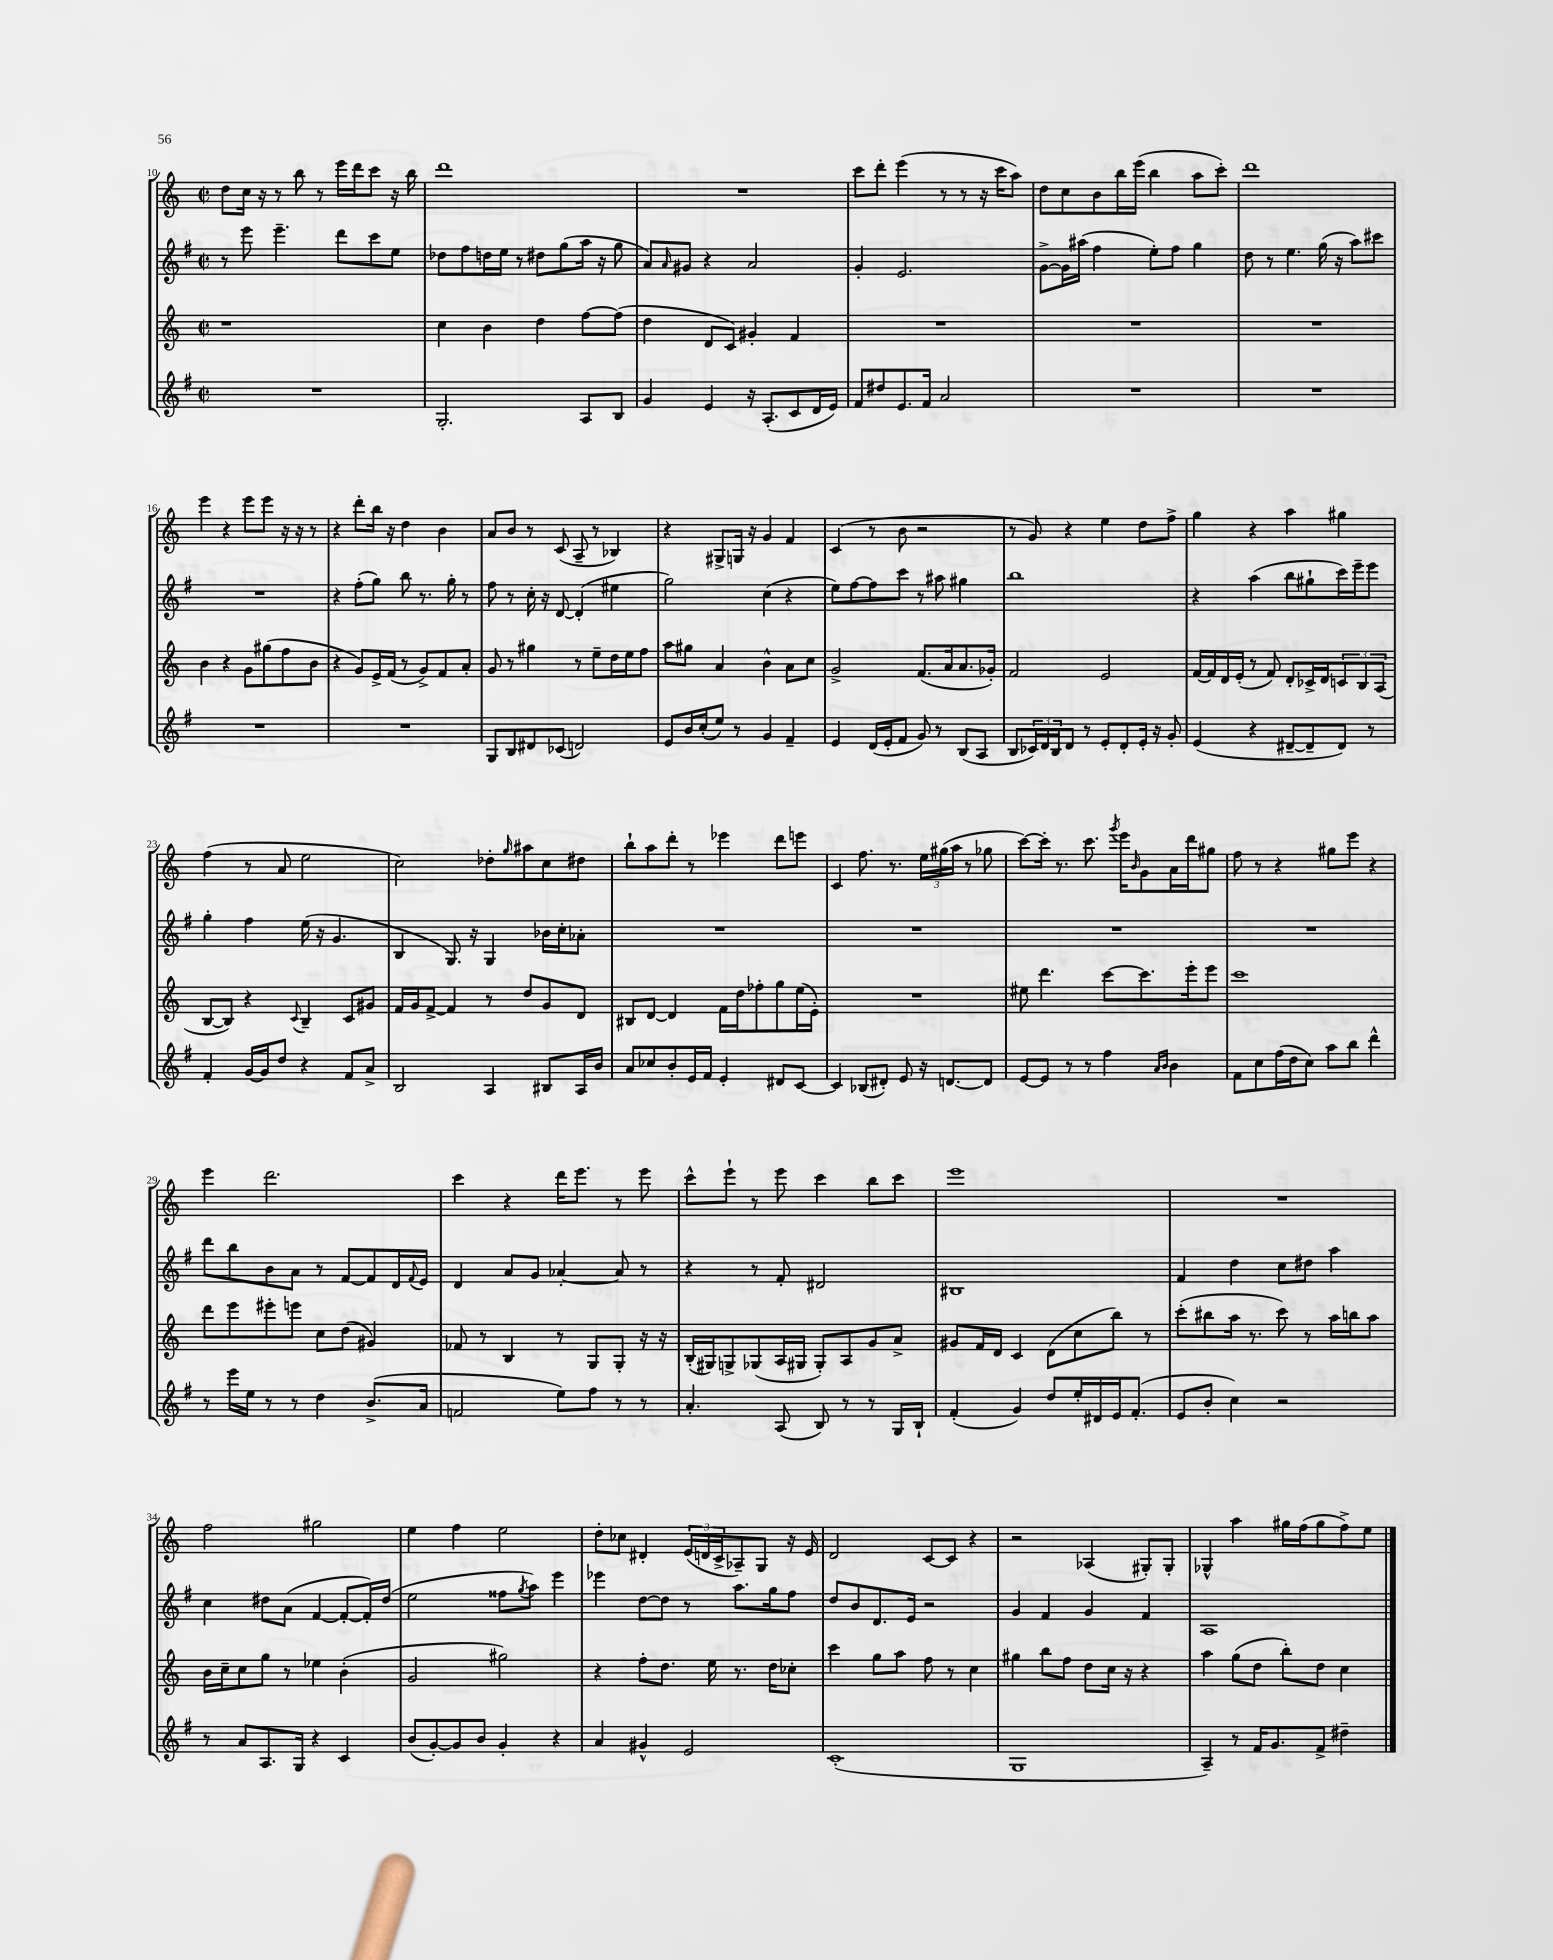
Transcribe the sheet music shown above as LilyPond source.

<<
\new StaffGroup <<
\new Staff = "s0" {
    \clef treble \key c \major \defaultTimeSignature \time 2/2
    d''8 c''16 r16 r8 b''8 r8 e'''16 d'''16 c'''8 r16 b''16 |
    d'''1 |
    R1 |
    c'''8 d'''8-. e'''4( r8 r8 r16 c'''16 a''8) |
    d''8 c''8 b'8 b''16 e'''16( b''4 a''8 c'''8-.) |
    d'''1 |
    e'''4 r4 e'''8 e'''8 r16 r16 r8 |
    r4 d'''8-. b''16 r16 d''4 b'4 |
    a'8 b'8 r8 c'8( a8-- r8 bes4) |
    r4 gis8-> g16 r16 g'4 f'4 |
    c'4( r8 b'8 r2 |
    r8 g'8) r4 e''4 d''8 f''8-> |
    g''4 r4 a''4 gis''4 |
    f''4( r8 a'8 e''2 |
    c''2) des''8-. \grace { g''16 } ais''8 c''8 dis''8 |
    b''8-! a''8 d'''8-. r8 ees'''4 d'''8 e'''8 |
    c'4 f''8. r8. \tuplet 3/2 { e''16 gis''16( a''16 } r8 ges''8 |
    c'''8~) c'''16-. r8. c'''8. \acciaccatura { g'''8 } e'''16 \grace { b'16 } g'8 a'16 d'''16 gis''8 |
    f''8 r8 r4 gis''8 e'''8 r4 |
    e'''4 d'''2. |
    c'''4 r4 d'''16 e'''8. r8 e'''8 |
    c'''8-^ e'''8-! r8 e'''8 c'''4 b''8 c'''8 |
    e'''1 |
    R1 |
    f''2 gis''2 |
    e''4 f''4 e''2 |
    d''8-. ces''8 dis'4-. \tuplet 3/2 { e'16( d'16 c'16-> } aes8--) g8 r16 e'16 |
    d'2 c'8~ c'8 r4 |
    r2 aes4( gis8-.) gis8-. |
    ges4-^ a''4 gis''16 f''16( gis''8 f''8->) e''8 \bar "|." |
}
\new Staff = "s1" {
    \clef treble \key g \major \defaultTimeSignature \time 2/2
    r8 e'''8 e'''4.-- d'''8 c'''8 e''8 |
    des''8 fis''8 d''16 e''16 r8 dis''8 g''8( a''16 r16 g''8 |
    a'8) \grace { a'16 } gis'8 r4 a'2 |
    g'4-. e'2. |
    g'8~-> g'16 ais''16( fis''4 e''8-.) fis''8 g''4 |
    d''8 r8 e''4. g''16( r16 a''8) cis'''8 |
    R1 |
    r4 fis''8-.( g''8) b''8 r8. g''16-. r8 |
    fis''8 r8 c''16-. r16 d'8~ d'4-.( eis''4 |
    g''2) c''4( r4 |
    e''8) fis''8~ fis''8 c'''8 r8 ais''8 gis''4 |
    b''1 |
    r4 a''4( b''8 gis''8-! c'''16) e'''16-- e'''8 |
    g''4-. fis''4 e''16( r16 g'4. |
    b4 g8.) r16 g4 bes'16 c''16-. aes'8-. |
    R1 |
    R1 |
    R1 |
    R1 |
    d'''8 b''8 b'8 a'8 r8 fis'8~ fis'8 d'16 \appoggiatura { fis'8 } e'16 |
    d'4 a'8 g'8 aes'4~-. aes'8 r8 |
    r4 r8 fis'8-. dis'2 |
    bis1 |
    fis'4 d''4 c''8 dis''8 a''4 |
    c''4 dis''8 a'8( fis'4~ fis'8~-. fis'16-.) dis''16( |
    e''2 fisis''8 \acciaccatura { g''8 } a''8) e'''4 |
    ees'''4 d''8~ d''8 r8 a''8. g''16 fis''8 |
    d''8 b'8 d'8. e'16 r2 |
    g'4 fis'4 g'4 fis'4 |
    a1 \bar "|." |
}
\new Staff = "s2" {
    \clef treble \key c \major \defaultTimeSignature \time 2/2
    r1 |
    c''4 b'4 d''4 f''8~ f''8( |
    d''4 d'8 c'8) gis'4-. f'4 |
    R1 |
    R1 |
    R1 |
    b'4 r4 g'8 gis''8( f''8 b'8 |
    r4 g'8) e'16-> f'16( r8 g'8->) f'8 a'8-. |
    g'8 r8 gis''4 r8 e''8-- d''16 e''16 f''8 |
    a''8 gis''8 a'4 b'4-^ a'8 c''8 |
    g'2-> f'8.( a'16 a'8. ges'16-.) |
    f'2 e'2 |
    f'16~ f'16 d'16 e'16-.( r8 f'8) d'8-. ces'16-> d'16 \tuplet 3/2 { c'8 b8 a8( } |
    b8~ b8) r4 \appoggiatura { c'8 } b4-- c'8 gis'8 |
    f'16 g'16 f'8~-> f'4 r8 d''8 g'8 d'8 |
    bis8 d'8~ d'4 f'16 d''16 fes''8-. g''8 e''16( e'16-.) |
    R1 |
    eis''8 d'''4. c'''8~ c'''8. e'''16-. e'''8 |
    c'''1 |
    d'''8 e'''8 eis'''8-. e'''8 c''8 d''8( gis'4) |
    fes'8 r8 b4 r8 g8 g8-. r16 r16 |
    b16-.( gis16) g8-> ges8( a16 gis16 gis8-.) a8 g'8 a'8-> |
    gis'8 f'16 d'16 c'4 d'8( c''8 b''8) r8 |
    c'''8-.( bis''8 a''16 r8. c'''8) r8 a''16 b''16 a''8 |
    b'16 c''16-- c''8 g''8 r8 ees''4 b'4-.( |
    g'2 gis''2) |
    r4 f''8-. d''8. e''16 r8. d''16 ces''8-. |
    c'''4 g''8 a''8 f''8 r8 c''4 |
    gis''4 b''8 f''8 d''8 c''16 r16 r4 |
    a''4 g''8( d''8 b''8-.) d''8 c''4 \bar "|." |
}
\new Staff = "s3" {
    \clef treble \key g \major \defaultTimeSignature \time 2/2
    R1 |
    g2.-. a8 b8 |
    g'4 e'4 r16 a8.-.( c'8 d'16 e'16) |
    fis'8 dis''8 e'8. fis'16 a'2 |
    R1 |
    R1 |
    R1 |
    R1 |
    g8 b8 dis'8 ces'8( d'2) |
    e'8 b'16 c''16-.( e''8) r8 g'4 fis'4-- |
    e'4 d'16( e'16-. fis'8 g'8) r8 b8( a8 |
    b8 \tuplet 3/2 { ces'16) d'16 b16 } d'8 r8 e'8-. d'8-. e'16-. r16 g'8-. |
    e'4( r4 dis'8~-- dis'8-- dis'8) r8 |
    fis'4-. g'16~ g'16 d''8 r4 fis'8 a'8-> |
    b2 a4 bis8 a16 b'16 |
    a'8 ces''8 b'8-. e'16 fis'16 e'4-. dis'8 c'8~ |
    c'4 bes8( dis'8-.) e'8 r16 d'8.~ d'8 |
    e'8~ e'8 r8 r8 fis''4 \grace { a'16 b'16 } b'4 |
    fis'8 c''8 fis''16( d''16 c''8) a''8 b''8 d'''4-^ |
    r8 e'''16 e''16 r8 r8 d''4 b'8.->( a'16 |
    f'2 e''8) fis''8 r8 r8 |
    a'4.-. a8( b8) r8 r8 g16 b16-! |
    fis'4-.( g'4) d''8 e''16-. dis'16 e'16 fis'8.-.( |
    e'8 b'8-. c''4) r2 |
    r8 a'8 a8. g16 r4 c'4 |
    b'8( g'8~-.) g'8 b'8 g'4-. r4 |
    a'4 gis'4-^ e'2 |
    c'1-.( |
    g1 |
    a4--) r8 fis'16 g'8. fis'8-> dis''4-- \bar "|." |
}
>>
>>
\layout { \context { \Score currentBarNumber = #10 } }
